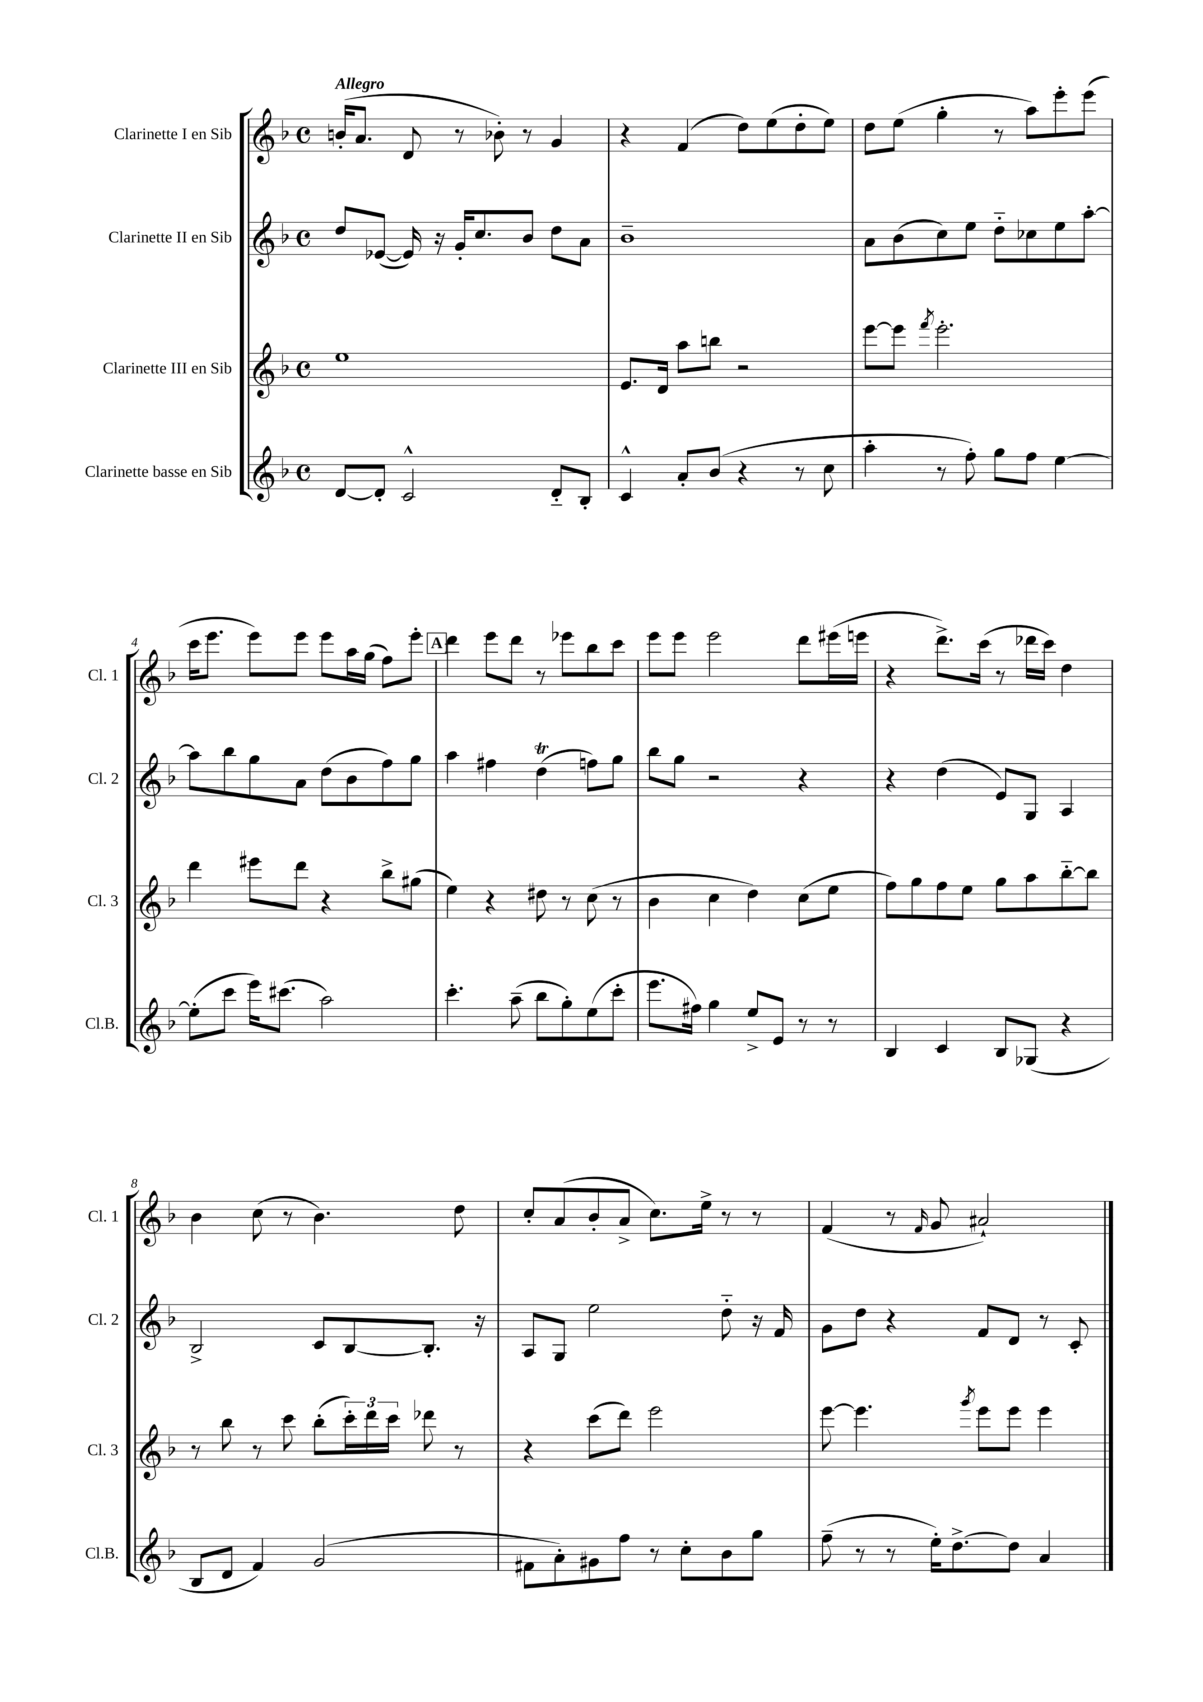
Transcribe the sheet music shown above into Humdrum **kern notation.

**kern	**kern	**kern	**kern
*staff4	*staff3	*staff2	*staff1
*clefG2	*clefG2	*clefG2	*clefG2
*k[b-]	*k[b-]	*k[b-]	*k[b-]
*M4/4	*M4/4	*M4/4	*M4/4
*met(c)	*met(c)	*met(c)	*met(c)
[8d	1ee	8dd	(16b'
.	.	.	8.a
8d']	.	([8e-	.
2c^^	.	16e-])	8d
.	.	16r	.
.	.	16g'	8r
.	.	8.cc	.
.	.	.	8b-')
.	.	8b-	8r
8d'~	.	8dd	4g
8B-'	.	8a	.
=	=	=	=
4c^^	8.e	1b-~	4r
.	16d	.	.
8a'	8aa	.	(4f
(8b-	8bb	.	.
4r	2r	.	8dd)
.	.	.	(8ee
8r	.	.	8dd'
8cc	.	.	8ee)
=	=	=	=
4aa'	[8eee	8a	8dd
.	8eee]	(8b-	(8ee
.	8qfff	.	.
8r	2.eee'	8cc)	4gg'
8ff')	.	8ee	.
8gg	.	8dd'~	8r
8ff	.	8cc-	8aa)
[4ee	.	8ee	8eee'
.	.	[8aa'	(8eee
=	=	=	=
(8ee']	4ddd	8aa]	16ccc
.	.	.	8.eee
8ccc	.	8bb-	.
16eee)	8eee#	8gg	8eee)
(8.ccc#	.	.	.
.	8ddd	8a	8eee
2aa)	4r	(8dd	8eee
.	.	8b-	16aa
.	.	.	(16gg
.	8bb-^	8ff)	8ff)
.	(8gg#	8gg	8eee'
=	=	=	=
4.ccc'	4ee)	4aa	4ddd
.	4r	4ff#	8eee
(8aa~	.	.	8ddd
8bb-	8dd#	(4dd	8r
8gg')	8r	.	8eee-
(8ee	(8cc	8ff)	8bb-
8ccc'	8r	8gg	8ccc
=	=	=	=
8.eee	4b-	8bb-	8eee
.	.	8gg	8eee
16ff#)	.	.	.
4gg	4cc	2r	2eee
8ee^	4dd)	.	.
8e	.	.	.
8r	(8cc	4r	8ddd
8r	8ee	.	(16eee#
.	.	.	16eee
=	=	=	=
4B-	8ff)	4r	4r
.	8gg	.	.
4c	8ff	(4dd	8.ddd^)
.	8ee	.	.
.	.	.	(16ccc
8B-	8gg	8e)	8r
(8G-	8aa	8G	16ddd-
.	.	.	16ccc)
4r	[8bb-'~	4A	4dd
.	8bb-]	.	.
=	=	=	=
8B-	8r	2B-^	4b-
8d	8bb-	.	.
4f)	8r	.	(8cc
.	8ccc	.	8r
(2g	(8bb-'	8c	4.b-)
.	24ccc')	[8B-	.
.	24ddd	.	.
.	24ccc	.	.
.	8ddd-	8.B-']	.
.	8r	.	8dd
.	.	16r	.
=	=	=	=
8f#	4r	8A	8cc'
8a')	.	8G	(8a
8g#	(8ccc	2ee	8b-'
8ff	8ddd)	.	8a^
8r	2eee	.	8.cc)
8cc'	.	.	.
.	.	.	16ee^
8b-	.	8dd'~	8r
8gg	.	16r	8r
.	.	16f	.
=	=	=	=
(8ff~	[8eee	8g	(4f
8r	4.eee]	8dd	.
8r	.	4r	8r
.	.	.	16qqf
16ee')	.	.	8g
[8.dd^	.	.	.
.	8qggg	.	.
.	8eee	8f	2a#`)
8dd]	8eee	8d	.
4a	4eee	8r	.
.	.	8c'	.
==	==	==	==
*-	*-	*-	*-
